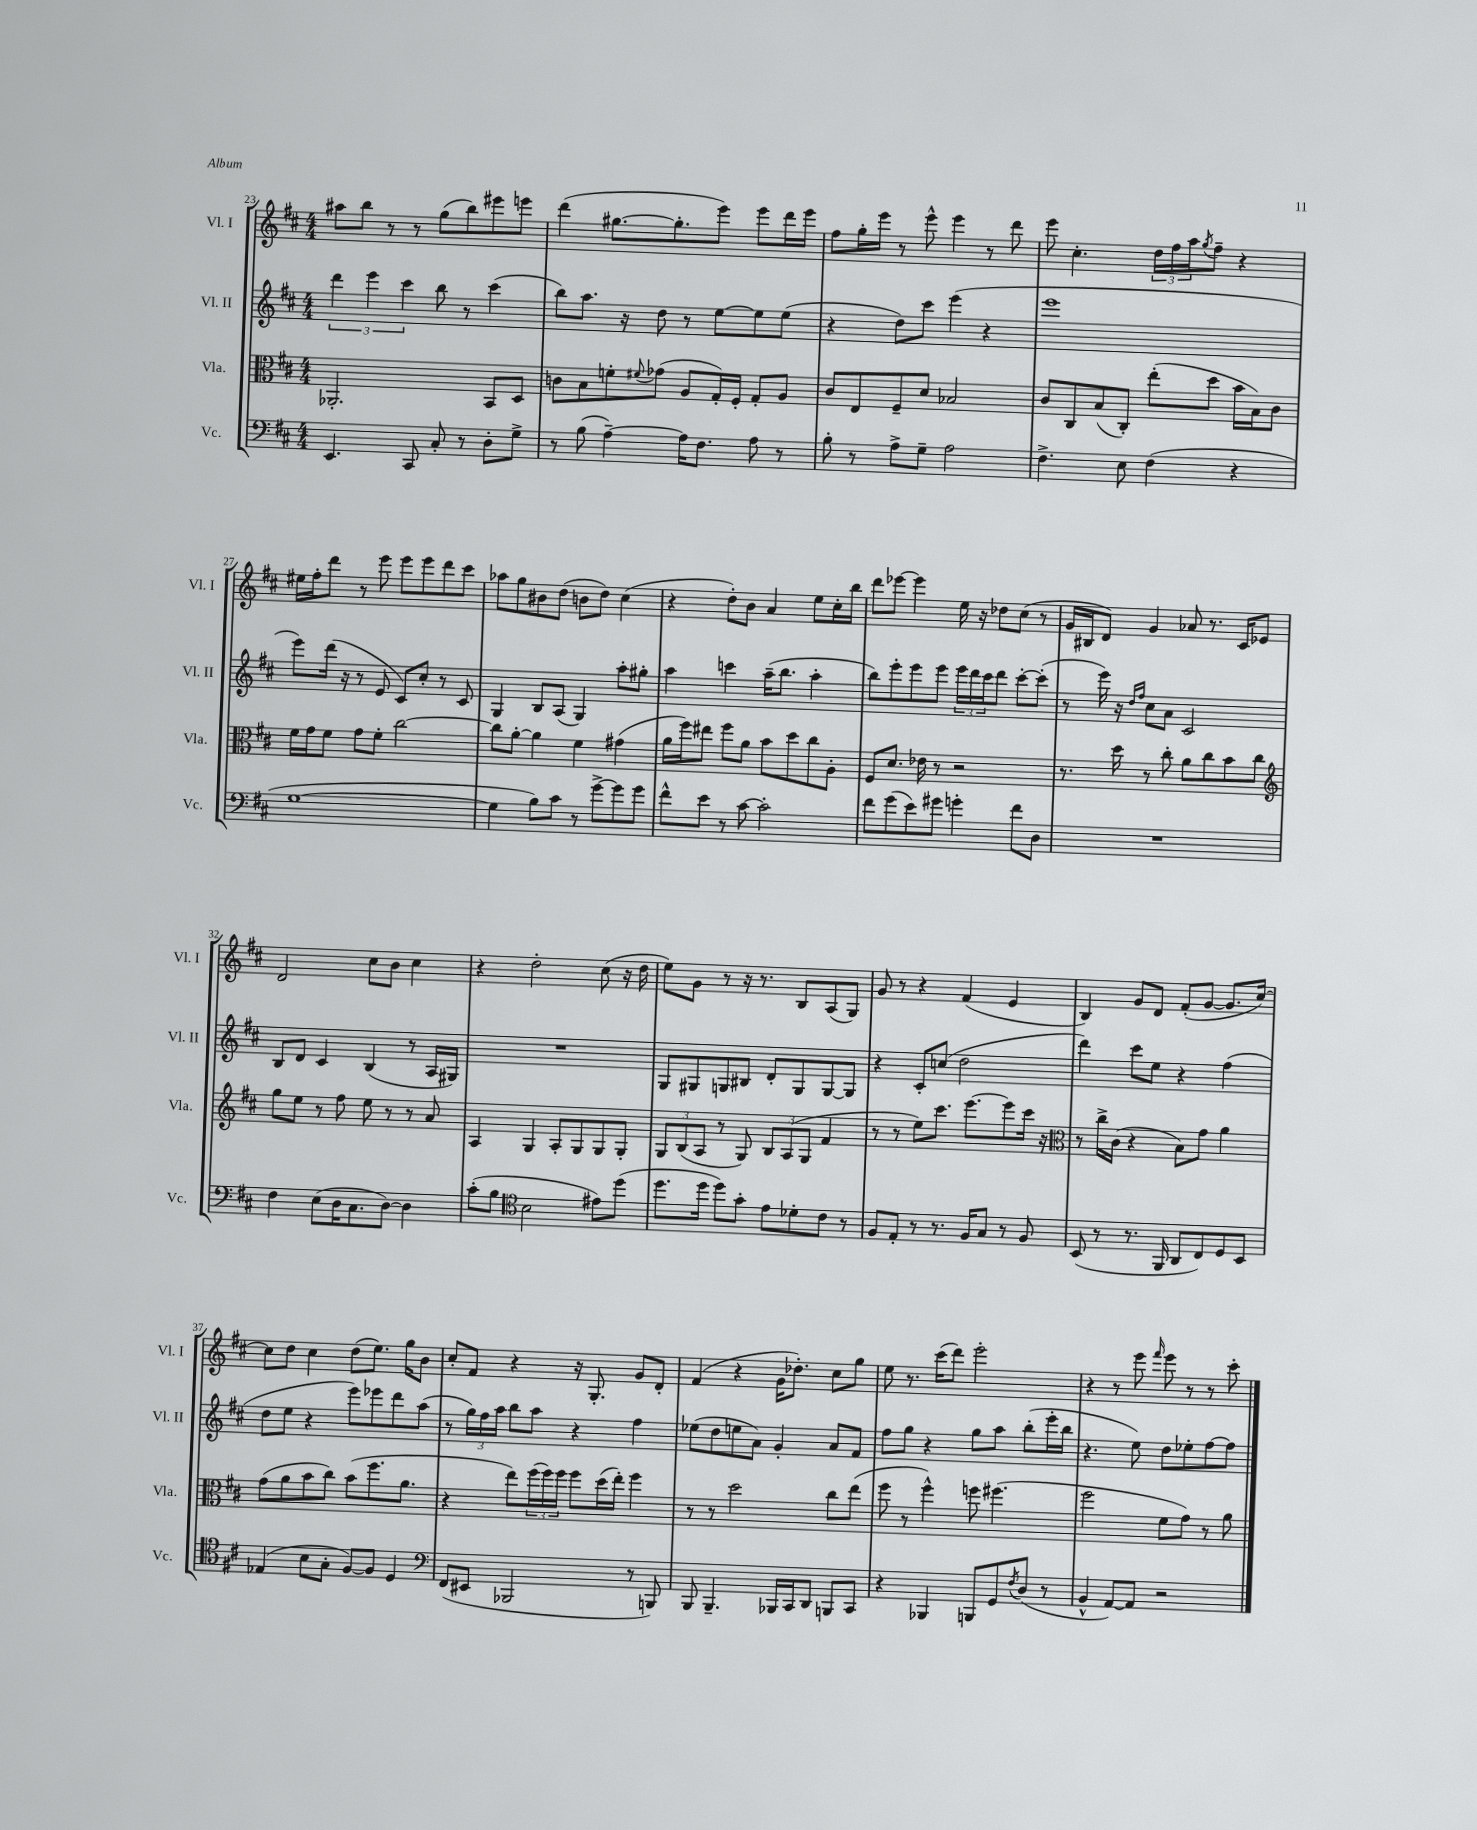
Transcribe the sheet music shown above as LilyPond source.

<<
\new StaffGroup <<
\new Staff = "s0" \with { instrumentName = "Vl. I" shortInstrumentName = "Vl. I" } {
    \clef treble \key d \major \numericTimeSignature \time 4/4
    ais''8 b''8 r8 r8 g''8( b''8) eis'''8 e'''8 |
    d'''4( gis''8.~ gis''8.-. e'''8) e'''8 d'''16 e'''16 |
    fis''8 g''16-. e'''16 r8 e'''8-^ e'''4 r8 d'''8 |
    e'''8 cis''4.-. \tuplet 3/2 { d''16 fis''16 a''16 } \acciaccatura { g''8 } fis''8-- r4 |
    eis''16 fis''16-. d'''8 r8 e'''8 e'''8 e'''8 d'''8 cis'''8 |
    aes''8 g''8 bis'8 d''8( b'8 d''8) cis''4( |
    r4 d''8-.) b'8 a'4 e''8 cis''16-. b''16 |
    d'''8 ees'''8~ ees'''4 e''16 r16 des''8 cis''8( r8 |
    g'16 bis16 d'8) g'4 aes'8 r8. cis'16 ees'8 |
    d'2 cis''8 b'8 cis''4 |
    r4 d''2-. cis''8( r16 d''16 |
    e''8) g'8 r8 r16 r8. b8 a8( g8) |
    g'8 r8 r4 fis'4( e'4 |
    b4) g'8 d'8 fis'8-.( g'8~ g'8. cis''16~) |
    cis''8 d''8 cis''4 d''8( e''8.) g''16 b'8 |
    cis''8-. fis'8 r4 r16 g8.-. g'8 d'8-. |
    fis'4( r4 g'16 des''8.-.) cis''8 g''8 |
    e''8 r8. cis'''16( d'''8) e'''2-. |
    r4 r8 e'''8 \grace { fis'''16 } e'''8 r8 r8 cis'''8-. \bar "|." |
}
\new Staff = "s1" \with { instrumentName = "Vl. II" shortInstrumentName = "Vl. II" } {
    \clef treble \key d \major \numericTimeSignature \time 4/4
    \tuplet 3/2 { d'''4 e'''4 cis'''4 } b''8 r8 cis'''4( |
    b''8) a''8. r16 d''8 r8 e''8~ e''8 e''8( |
    r4 d''8) cis'''8 e'''4( r4 |
    e'''1 |
    e'''8) d'''16( r16 r8 e'8 cis'8) cis''8-. r8 cis'8 |
    g4 b8 a8( g4) a''8-. gis''8-. |
    a''4 c'''4 a''16--( b''8. a''4-. |
    b''8) e'''8-. e'''8 e'''8 \tuplet 3/2 { e'''16 d'''16 cis'''16 } d'''8 cis'''8~-. cis'''8-.( |
    r8 e'''16) r16 \grace { d''16 fis''16 } cis''8 a'8 cis'2 |
    b8 d'8 cis'4 b4( r8 a16 gis16) |
    R1 |
    g8 gis8 g8 bis8 d'8-. g8 g8~ g8 |
    r4 cis'8-. c''8( d''2 |
    d'''4) cis'''8 e''8 r4 fis''4( |
    d''8 e''8 r4 e'''8) ees'''8 d'''8 a''8( |
    r8 \tuplet 3/2 { g''16) fis''16 a''16 } b''8 a''8 r4 fis''4 |
    ees''8( d''8 e''8 a'8) g'4-. a'8 fis'8 |
    fis''8 g''8 r4 g''8 a''8 b''8-.( e'''16-. b''16 |
    r4. e''8) d''8 ees''8-. fis''8~ fis''8 \bar "|." |
}
\new Staff = "s2" \with { instrumentName = "Vla." shortInstrumentName = "Vla." } {
    \clef alto \key d \major \numericTimeSignature \time 4/4
    aes,2.-. b,8 d8 |
    c'8 b8 f'8-. \appoggiatura { fis'8 } ges'8( a8 g16-.) fis16-. g8-. a8 |
    cis'8 e8 fis8-- d'8 bes2 |
    cis'8 cis8 b8( cis8-.) e''8-.( d''8 b'16 b16) cis'8 |
    fis'16 g'16 fis'8 g'8 fis'8-. cis''2~ |
    cis''8 a'8~-. a'4 fis'4 gis'4( |
    a'16 fis''16) eis''8 fis''8 a'8 b'8 d''8 cis''8 a8-. |
    fis8 d'8. ees'16 r8 r2 |
    r8. d''16 r8 cis''8-. a'8 cis''8 b'8 cis''8 |
    \clef treble g''8 e''8 r8 fis''8 e''8 r8 r8 a'8 |
    a4 g4 a8-. g8 g8 g8-. |
    \tuplet 3/2 { g8 b8( a8 } r8 g8) \tuplet 3/2 { b8 a8( g8 } fis'4 |
    r8 r8 e''8) cis'''8. e'''8.~ e'''8 cis'''16 r16 |
    \clef alto r8 cis''16-> cis'16( r4 b8) g'8 a'4 |
    g'8( a'8 b'8 cis''8) b'8( fis''8. a'8. |
    r4 e''8) \tuplet 3/2 { fis''16( fis''16) fis''16 } fis''8 d''16( e''16-.) fis''4 |
    r8 r8 d''2 cis''8 e''8( |
    fis''8 r8 fis''4-^) f''8 fis''4.( |
    fis''2 fis'8 g'8) r8 a'8 \bar "|." |
}
\new Staff = "s3" \with { instrumentName = "Vc." shortInstrumentName = "Vc." } {
    \clef bass \key d \major \numericTimeSignature \time 4/4
    e,4. cis,8 cis8-. r8 d8-. g8-> |
    r8 b8( a4~--) a16 fis8. a8 r8 |
    b8-. r8 a8-> g8-- a2 |
    fis4.-> e8 fis4( r4 |
    g1~ |
    g4 b8) cis'8 r8 g'8~-> g'8 g'8 |
    fis'8-^ e'8 r8 cis'8~ cis'2-. |
    fis'8 g'8( e'8) gis'8 g'4-. fis'8 d8 |
    R1 |
    fis4 e8( d16 cis8. d8~) d4 |
    cis'8-.( b8 \clef tenor b2 eis'8) d''8( |
    d''8. d''16 d''8) g'8-. e'8 des'8-. cis'8 r8 |
    fis8 e8-. r8 r8. fis16 g8 r8 fis8 |
    b,8( r8 r8. fis,16 a,8 cis8) d8 b,8 |
    ees4( b8 g8-. fis8~) fis8 d4 |
    \clef bass fis,8( eis,8 bes,,2 r8 b,,8) |
    b,,8 b,,4.-- bes,,16 cis,16 d,8 b,,8 cis,8 |
    r4 bes,,4 b,,8 g,8 \acciaccatura { fis8 } d8( r8 |
    b,4-^ a,8~) a,8 r2 \bar "|." |
}
>>
>>
\layout { \context { \Score currentBarNumber = #23 } }
